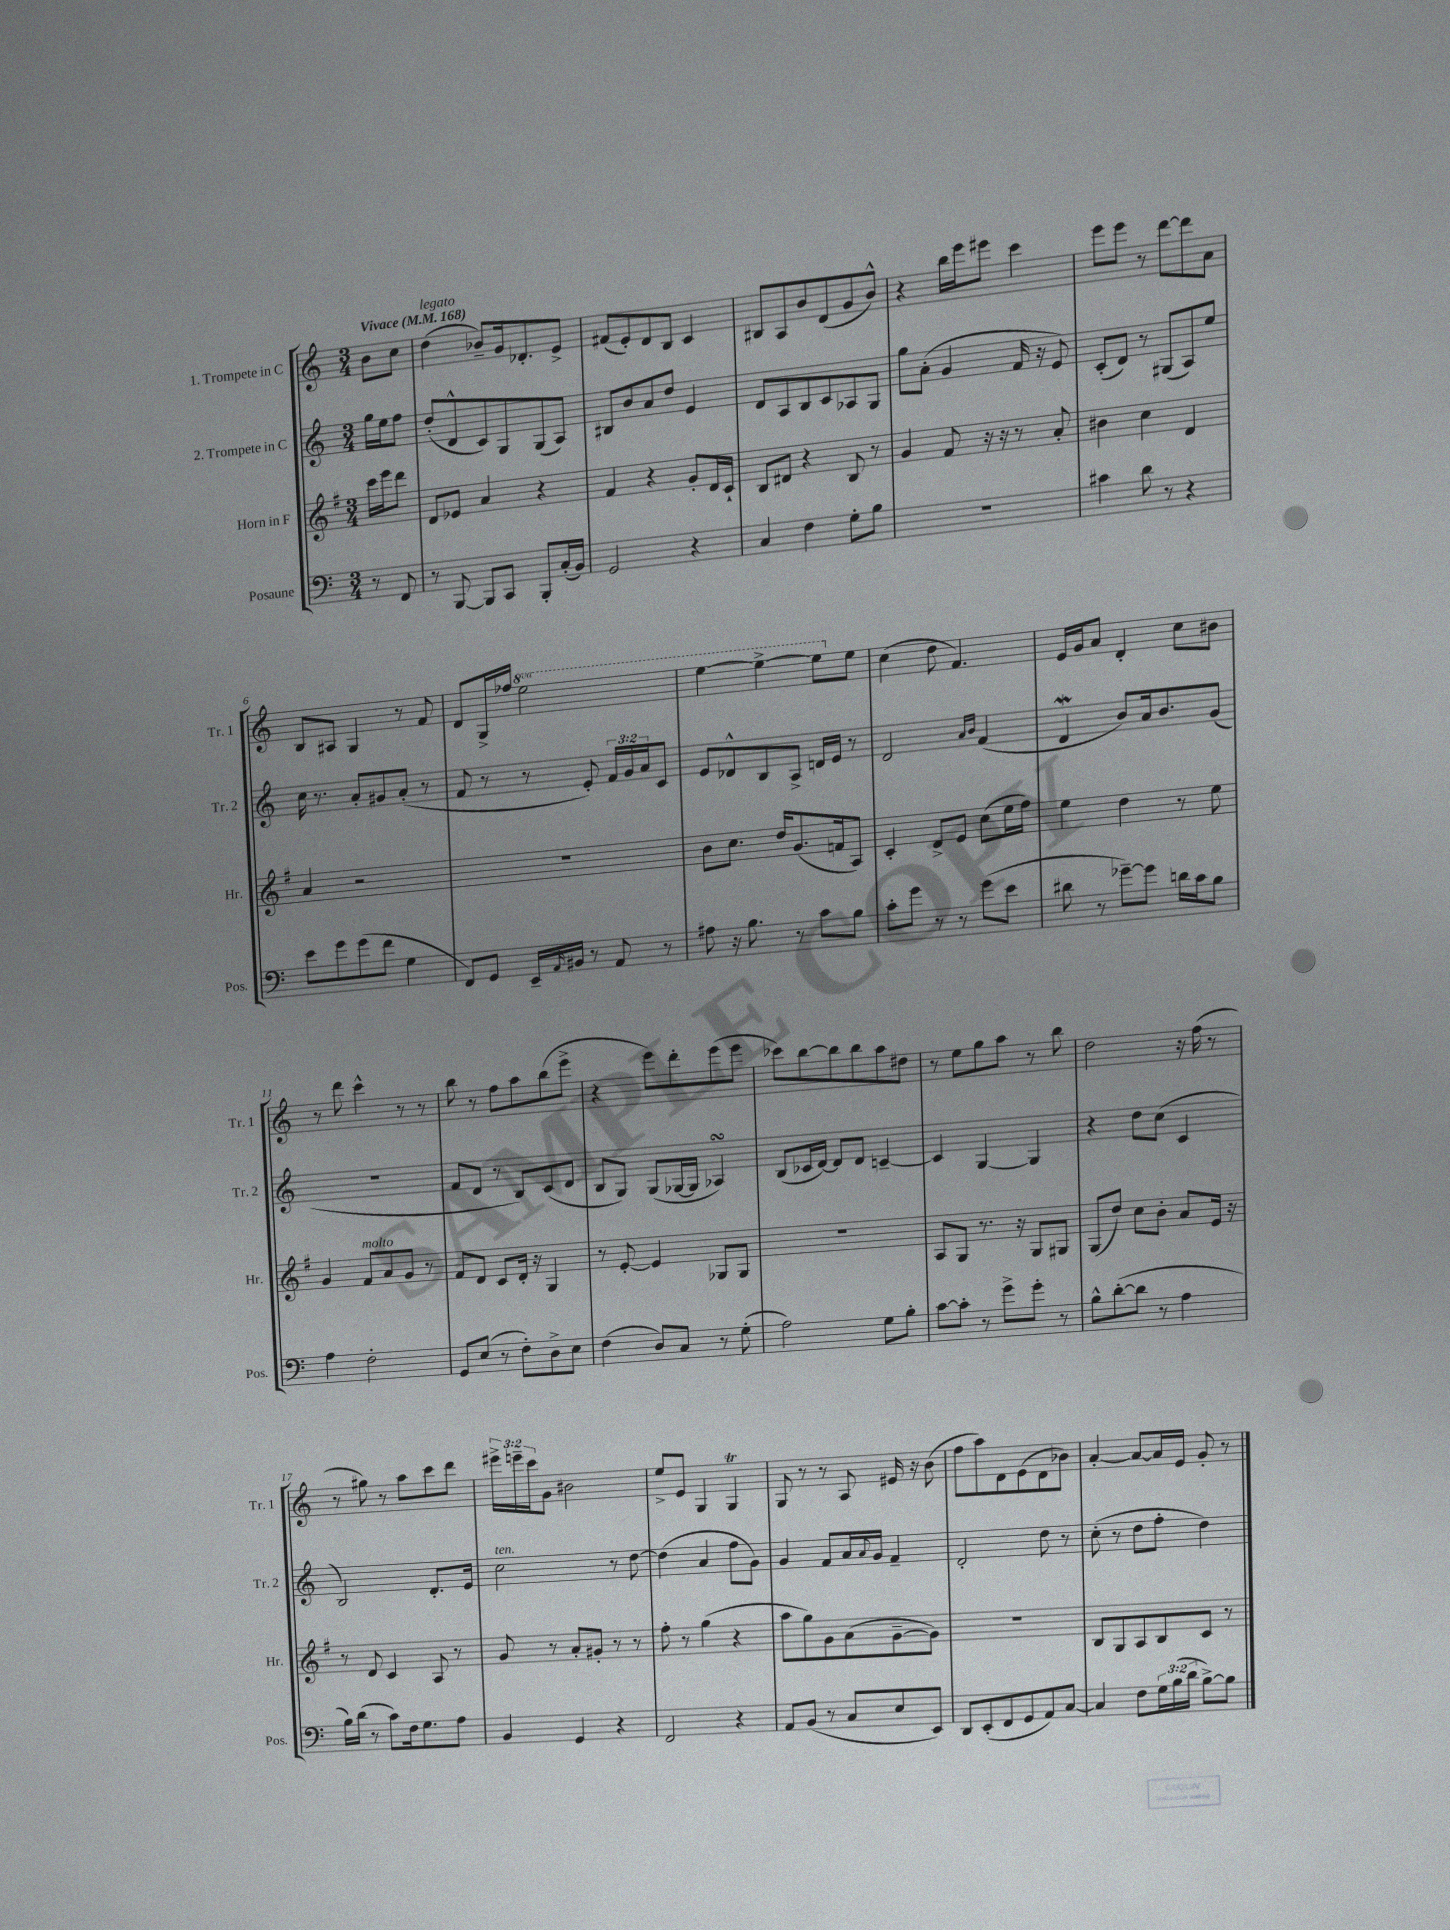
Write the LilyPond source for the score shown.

<<
\new StaffGroup <<
\new Staff = "s0" \with { instrumentName = "1. Trompete in C" shortInstrumentName = "Tr. 1" } {
    \clef treble \key c \major \numericTimeSignature \time 3/4 \override Staff.TupletNumber.text = #tuplet-number::calc-fraction-text \set Staff.ottavationMarkups = #ottavation-simple-ordinals \partial 4 \tempo "Vivace" 4 = 168
    b'8 c''8 |
    d''4^\markup { \italic "legato" }( bes'8--) g'16 des'8.-. e'8-> |
    fis'8( e'8-.) d'8 b8 c'4 |
    bis8 a8 b'8 d'8( g'8 b'8-^) |
    r4 b''16 e'''16 eis'''8 c'''4 |
    e'''8 e'''8 r8 d'''8~ d'''8 a'8 |
    b8 ais8 g4 r8 f'8 |
    d'8 g16-> fes''16 \ottava #1 e'''2 |
    e'''4~ e'''4~-> e'''8 \ottava #0 e''8 |
    c''4( d''8 f'4.) |
    e'16 g'16 a'8 d'4-. c''8 bis'8 |
    r8 d'''8 c'''4-^ r8 r8 |
    b''8 r8 f''8 a''8 b''8( e'''8-> |
    r4 e'''8) d'''8-. e'''8( e'''8 |
    ces'''8) b''8~ b''8 b''8 a''8 dis''8 |
    r8 e''8 g''8 a''8 r8 b''8 |
    d''2 r16 f''16( r8 |
    r8 gis''8) r8 a''8 c'''8 d'''8 |
    \tuplet 3/2 { eis'''16-> e'''16-- c'''16 } g'8 bis'2 |
    e''8-> e'8 g4 g4\trill |
    g8 r8 r8 a8 eis'16 r16 b'8( |
    f''8 a''8) d'8 e'8( d'8 bes'8) |
    a'4~-. a'8~ a'16 e'16 g'8-. r8 \bar "|." |
}
\new Staff = "s1" \with { instrumentName = "2. Trompete in C" shortInstrumentName = "Tr. 2" } {
    \clef treble \key c \major \numericTimeSignature \time 3/4 \override Staff.TupletNumber.text = #tuplet-number::calc-fraction-text \partial 4
    g''16 e''16 f''8 |
    d''8-.( d'8-^ c'8) g8 g8( a8) |
    bis8 b'8 a'8 d''8 e'4 |
    d'8 a8 b8 c'8 aes8 g8 |
    g''8 a'8-.( g'4 f'16 r16 e'8) |
    c'8-.( d'8) r8 gis8( a8) e''8 |
    c''16 r8. a'8-. gis'8 a'8-.( r8 |
    f'8 r8 r8 e'8-.) \tuplet 3/2 { f'16 g'16 a'16 } c'8 |
    e'8 des'8-^ b8 a8-> d'16 e'16 r8 |
    d'2 \grace { a'16 b'16 } f'4( |
    d'4\mordent b'8) a'16 b'8. g'8( |
    R2. |
    f'8 d'8 r8 b8) c'8( d'8 |
    b8 g8) g8( ges16~ ges16 aes4\turn) |
    b8( ces'16 d'16~) d'8 d'8 c'4~-- |
    c'4 g4~ g4 |
    r4 d''8 c''8( c'4 |
    b2) d'8.-. e'16 |
    c''2^\markup { \italic "ten." } r8 d''8~ |
    d''4( a'4 f''8 g'8) |
    g'4 f'8 a'16 \appoggiatura { a'8 } g'16 f'4-- |
    d'2-. d''8 r8 |
    c''8-.( r8 d''8 f''8-. d''4) \bar "|." |
}
\new Staff = "s2" \with { instrumentName = "Horn in F" shortInstrumentName = "Hr." } {
    \clef treble \key g \major \numericTimeSignature \time 3/4 \partial 4
    c'''16 e'''16 d'''8 |
    d'8 ees'8 a'4 r4 |
    fis'4 r4 g'8-. d'16 c'16-! |
    b8 dis'8 r4 b8 r8 |
    g'4 fis'8 r16 r16 r8 a'8-. |
    bis'4 c''4 d'4 |
    a'4 r2 |
    R2. |
    b'8 c''8. d''16 g'8.( f'16 a8) |
    c'4-. d'8-> e'8 c''8( e''16 fis''16) |
    e''4 d''4 r8 e''8 |
    g'4 fis'8^\markup { \italic "molto" } a'8 g'8 r8 |
    fis'8 d'8 c'8 d'16-. r16 g4 |
    r8 e'8~-. e'4 ges8 ges8 |
    R2. |
    a8 g8 r8. r16 g8 gis8 |
    g8( d''8) c''8 b'8-. a'8 e'16 r16 |
    r8 d'8 c'4 a8 r8 |
    g'8 r8 a'8-. gis'8-. r8 r8 |
    fis''8-. r8 g''4( r4 |
    a''8 g''8) g'8 a'8( g'8~-- g'8) |
    R2. |
    b8 g8 a8 b8 c'8 r8 \bar "|." |
}
\new Staff = "s3" \with { instrumentName = "Posaune" shortInstrumentName = "Pos." } {
    \clef bass \key c \major \numericTimeSignature \time 3/4 \override Staff.TupletNumber.text = #tuplet-number::calc-fraction-text \partial 4
    r8 f,8 |
    r8 b,,8~ b,,8 c,8 b,,8-. c16-.( b,16) |
    g,2 r4 |
    c4 f4 g8-. b8 |
    R2. |
    cis'4 d'8 r8 r4 |
    e'8 g'8 g'8( f'8 g4 |
    f,8) g,8 e,16-- \grace { a,16 } bis,16 r8 a,8 r8 |
    ais8 r16 b8. r8 c'8 b8 |
    c'8-. g'8 r8 r8 g'8( e'8 |
    dis'8 r8 ges'8~--) ges'8 d'16 c'16 b8 |
    a4 f2-. |
    g,8 e8( r8 f8-.) d8-> e8 |
    f4( d8) c8 r8 g8-.( |
    a2) g8 b8-. |
    c'8~ c'8-. r8 g'8-> g'8-. r8 |
    b8-^ d'8~-.( d'8 r8 a4 |
    b16) d'16( r8 c'8) f16 g8. a8 |
    b,4 g,4 r4 |
    f,2 r4 |
    a,8 b,8( r8 c8 e8 e,8) |
    d,8 e,8-.( f,8 g,8 a,8) c8~ |
    c4 f8 \tuplet 3/2 { g16 b16( d'16 } b8~->) b8 \bar "|." |
}
>>
>>
